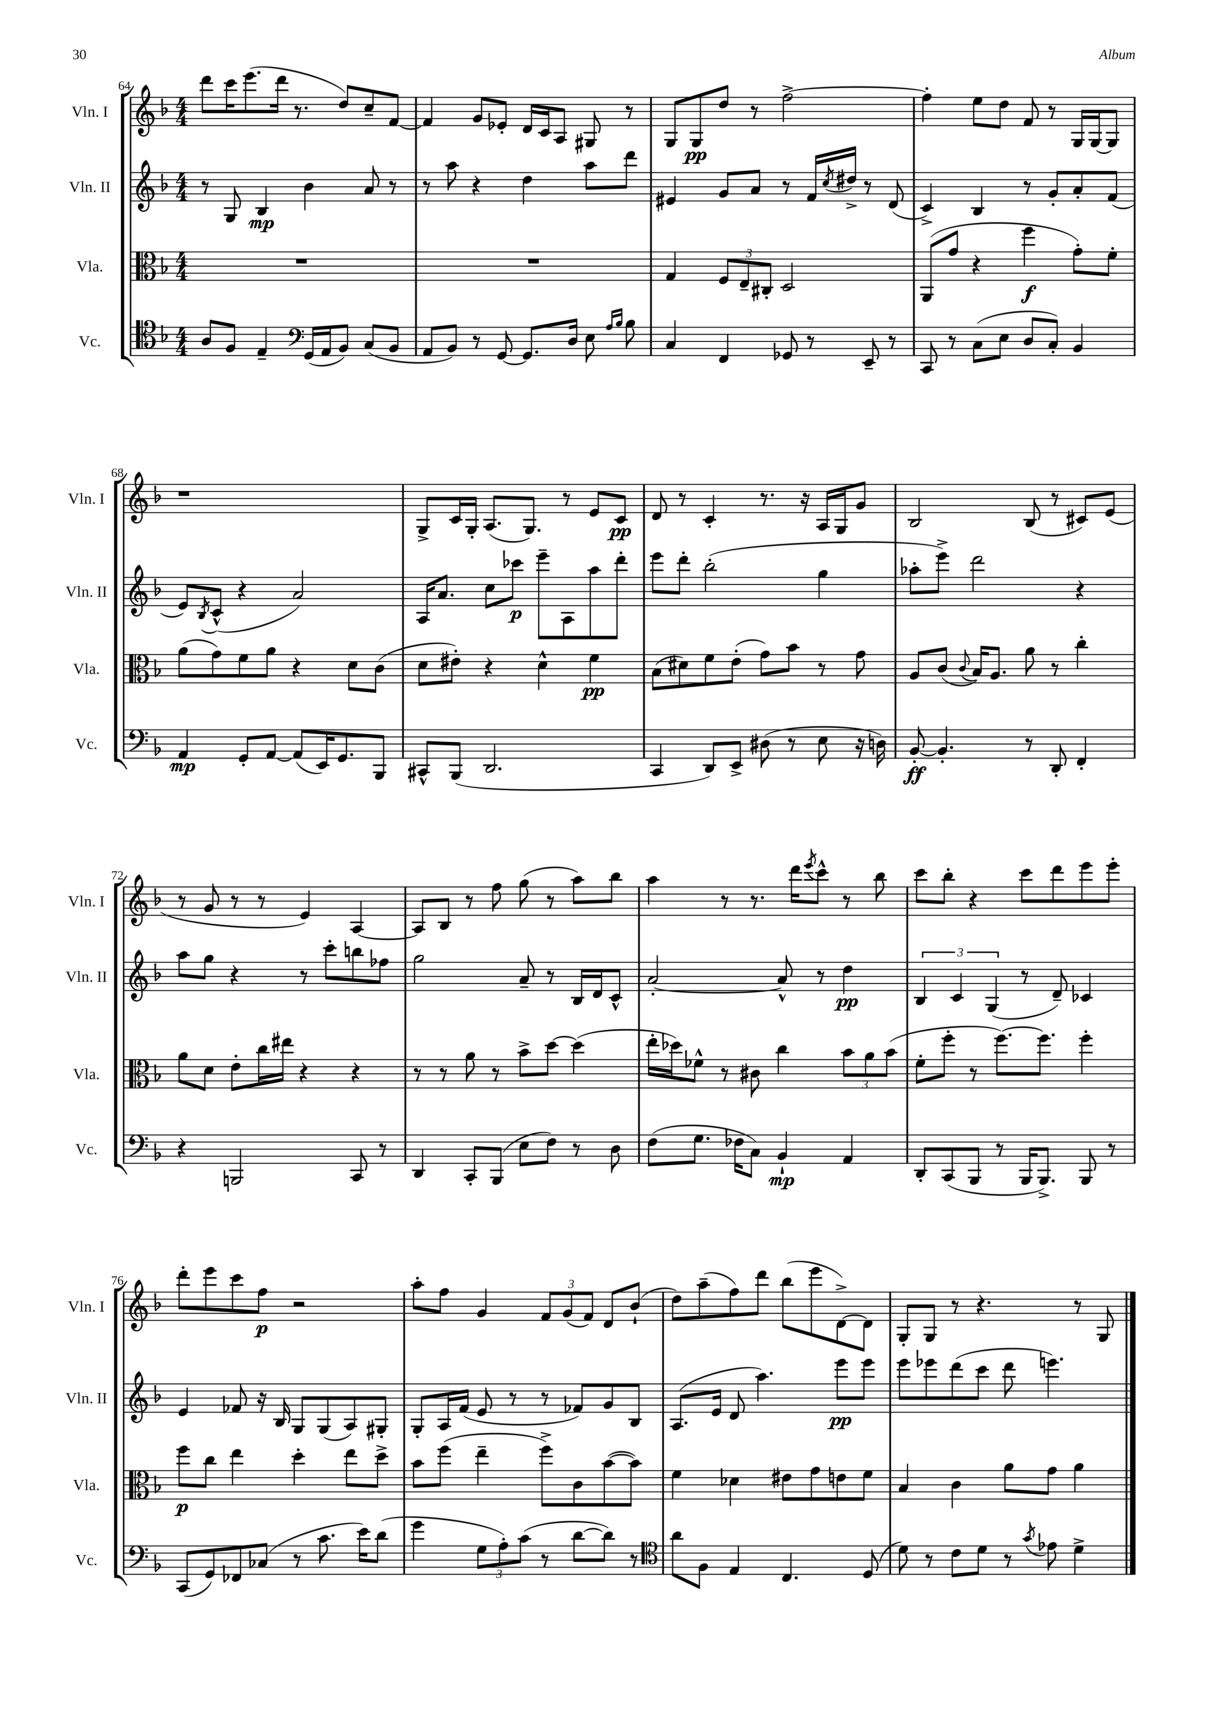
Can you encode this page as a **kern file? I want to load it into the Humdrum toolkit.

**kern	**kern	**kern	**kern
*staff4	*staff3	*staff2	*staff1
*clefC4	*clefC3	*clefG2	*clefG2
*k[b-]	*k[b-]	*k[b-]	*k[b-]
*M4/4	*M4/4	*M4/4	*M4/4
8A	1r	8r	8ddd
8F	.	8G	16ccc
.	.	.	(8.eee
4E~	.	4B-	.
.	.	.	16ddd
.	.	.	8.r
*clefF4	*	*	*
(16GG	.	4b-	.
16AA	.	.	.
8BB-)	.	.	8dd)
(8C	.	8a	8cc~
8BB-	.	8r	[8f
=	=	=	=
8AA	1r	8r	4f]
8BB-)	.	8aa	.
8r	.	4r	8g
[8GG	.	.	8e-'
8.GG]	.	4dd	16d
.	.	.	16c
.	.	.	8A
16D	.	.	.
8E	.	8aa	8G#
16qqA	.	.	.
16qqB-	.	.	.
8B-	.	8ddd	8r
=	=	=	=
4C	4G	4e#	8G
.	.	.	8G
4FF	12F	8g	8dd
.	12E~	.	.
.	.	8a	8r
.	12C#'	.	.
8GG-	2D	8r	[2ff^
8r	.	16f	.
.	.	8qcc	.
.	.	16dd#^	.
8EE~	.	8r	.
8r	.	(8d	.
=	=	=	=
8CC	(8AA	4c^)	4ff']
8r	8g	.	.
(8C	4r	4B-	8ee
8E	.	.	8dd
8D	4ff	8r	8f
8C')	.	8g'	8r
4BB-	8g')	8a'	16G
.	.	.	[16G
.	8f'	(8f	8G]
=	=	=	=
4AA	(8a	8e)	1r
.	.	8qB-	.
.	8g)	(8c^^	.
8GG'	8f	4r	.
[8AA	8a	.	.
(8AA]	4r	2a)	.
16EE)	.	.	.
8.GG	.	.	.
.	8d	.	.
8BBB-	(8c	.	.
=	=	=	=
8CC#^^	8d	16A	8G^
.	.	8.a	.
(8BBB-	8e#')	.	16c
.	.	.	16G'
2.DD	4r	8cc	(8.A
.	.	8ccc-	.
.	.	.	8.G)
.	4d^^	8eee~	.
.	.	8A	8r
.	4f	8aa	8e
.	.	8ddd'	8c
=	=	=	=
4CC	(8B-	8eee	8d
.	8d#)	8ddd'	8r
8DD)	8f	(2bb-'	4c'
8EE^	(8e'	.	.
(8D#	8g)	.	8.r
8r	8b-	.	.
.	.	.	16r
8E	8r	4gg	16A
.	.	.	16G
16r	8g	.	8g
16D)	.	.	.
=	=	=	=
[8BB-'	8A	8aa-'	2B-
4.BB-']	(8c	8eee^)	.
.	8qqc	.	.
.	16B-)	2ddd	.
.	8.A	.	.
8r	8a	.	(8B-
8DD'	8r	.	8r
4FF'	4cc'	4r	8c#)
.	.	.	(8e
=	=	=	=
4r	8a	8aa	8r
.	8d	8gg	8g
2BBB	8e'	4r	8r
.	16cc	.	8r
.	16ee#	.	.
.	4r	8r	4e)
.	.	8ccc'	.
8CC	4r	8bb	[4A
8r	.	8ff-	.
=	=	=	=
4DD	8r	2gg	8A]
.	8r	.	8B-
8CC'	8a	.	8r
(8BBB-	8r	.	8ff
8E	8b-^	8a~	(8gg
8F)	[8dd	8r	8r
8r	(4dd]	16B-	8aa)
.	.	16d	.
8D	.	8c^^	8bb-
=	=	=	=
(8F	16ee'	[2a'	4aa
.	16dd-)	.	.
8.G	8f-^^	.	.
.	8r	.	8r
16F-	.	.	.
8C)	8c#	.	8.r
4BB-`	4cc	8a^^]	.
.	.	.	16ddd
.	.	.	8qeee
.	.	8r	8ccc^^
4AA	12b-	4dd	8r
.	12a	.	.
.	.	.	8bb-
.	(12b-	.	.
=	=	=	=
8DD'	8f'	6B-	8ccc
(8CC	8ff'	.	8bb-'
.	.	6c	.
8BBB-	8r	.	4r
.	.	(6G	.
8r	[8.ff)	.	.
16BBB-	.	8r	8ccc
8.BBB-^)	8.ff]	.	.
.	.	8d~)	8ddd
8BBB-	4ff'	4c-	8eee
8r	.	.	8eee'
=	=	=	=
(8CC	8ff	4e	8ddd'
8GG)	8cc	.	8eee
8FF-	4ee	8f-	8ccc
(8C-	.	16r	8ff
.	.	16B-	.
8r	4dd'	8G	2r
8.c	.	(8G	.
.	8ee	8A)	.
16e)	.	.	.
(8d	8dd^	8G#'	.
=	=	=	=
4g	8b-	8G'	8aa'
.	(8ff	16A	8ff
.	.	(16f	.
12G	4ee~	8e	4g
12A')	.	.	.
.	.	8r	.
(12c	.	.	.
8r	8ff^)	8r	12f
.	.	.	(12g
[8d	8c	8f-)	.
.	.	.	12f)
8d])	([8b-	8g	8d
8r	8b-])	8B-	(8b-`
=	=	=	=
*clefC4	*	*	*
8a	4f	(8.A	8dd)
8F	.	.	(8aa~
.	.	16e	.
4E	4d-	8d	8ff)
.	.	4.aa)	8ddd
4.C	8e#	.	(8bb-
.	8g	.	8eee
.	8e	8eee	[8d^)
(8D	8f	8eee	8d]
=	=	=	=
8d)	4B-	8eee	8G'
8r	.	8eee-	8G
8c	4c	(8ddd	8r
8d	.	8ccc	4.r
8r	8a	8ddd	.
8qg	.	.	.
8e-	8g	4.eee)	.
4d^	4a	.	8r
.	.	.	8G
==	==	==	==
*-	*-	*-	*-
